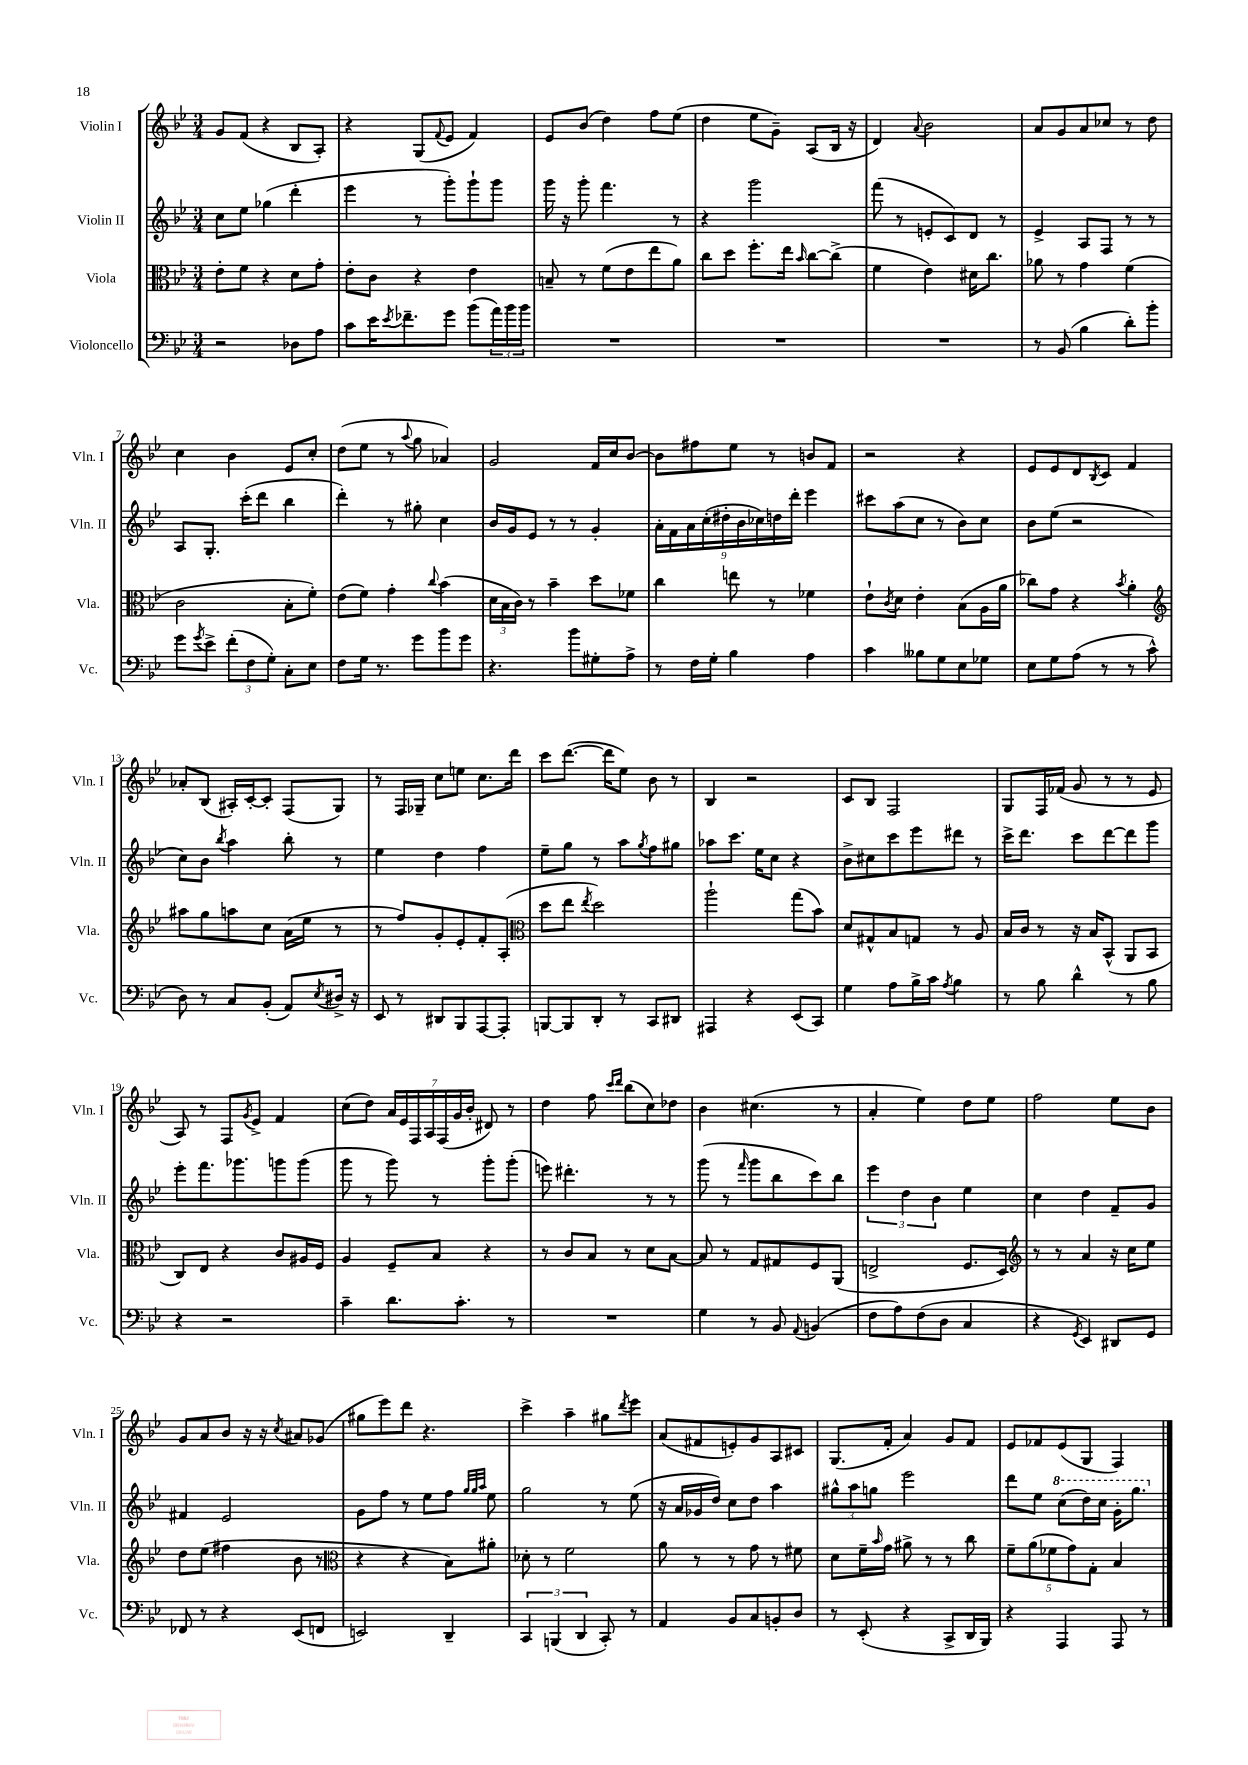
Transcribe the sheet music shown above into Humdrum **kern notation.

**kern	**kern	**kern	**kern
*staff4	*staff3	*staff2	*staff1
*clefF4	*clefC3	*clefG2	*clefG2
*k[b-e-]	*k[b-e-]	*k[b-e-]	*k[b-e-]
*M3/4	*M3/4	*M3/4	*M3/4
2r	8e-'	8cc	8g
.	8f	8ee-	(8f
.	4r	(4gg-	4r
8D-	8d	4ddd'	8B-
8A	8g'	.	8A')
=	=	=	=
8c	8e-'	4eee-	4r
16e-	8c	.	.
8qe-	.	.	.
8.f-~	.	.	.
.	4r	8r	(8G
.	.	.	8qqf
8g	.	8ggg')	8e-
(8b-	4e-	8ggg`	4f)
24a)	.	8ggg	.
24b-	.	.	.
24b-	.	.	.
=	=	=	=
2.r	8B~	16ggg	8e-
.	.	16r	.
.	8r	8ggg'	(8b-
.	(8f	4.fff	4dd)
.	8e-	.	.
.	8ee-	.	8ff
.	8a)	8r	(8ee-
=	=	=	=
2.r	8cc	4r	4dd
.	8dd	.	.
.	8.ff'	2ggg	8ee-
.	.	.	8g~)
.	16ee-	.	.
.	16qqb-	.	.
.	[8cc	.	(8A
.	(8cc^]	.	16B-
.	.	.	16r
=	=	=	=
2.r	4f	(8fff	4d)
.	.	8r	.
.	.	.	8qqa
.	4e-)	8e'	2b-
.	.	8c)	.
.	16d#	8d	.
.	8.cc	.	.
.	.	8r	.
=	=	=	=
8r	8a-	4e-^	8a
(8BB-	8r	.	8g
4B-	4g	8A	8a
.	.	8F	8cc-
8d')	(4f	8r	8r
8b-'	.	8r	8dd
=	=	=	=
8g	2c	8A	4cc
8qg	.	.	.
8e-^	.	8.G'	.
(12f'	.	.	4b-
.	.	(16ccc'	.
12F	.	.	.
.	.	8ddd	.
12G')	.	.	.
8C'	8B-'	4bb-	8e-
8E-	8f')	.	8cc'
=	=	=	=
8F	(8e-	4ddd')	(8dd
16G	8f)	.	8ee-
8.r	.	.	.
.	4g'	8r	8r
.	.	.	8qqaa
8g	.	8gg#'	8gg
.	8qqcc	.	.
8b-	(4b-	4cc	4a-)
8g	.	.	.
=	=	=	=
4.r	24d	16b-	2g
.	24B-	.	.
.	.	16g	.
.	24c)	.	.
.	8r	8e-	.
.	4b-~	8r	.
8b-	.	8r	.
8G#'	8dd	4g'	16f
.	.	.	16cc
8A^	8f-	.	[8b-
=	=	=	=
8r	4cc	18a'	8b-]
.	.	18f	.
.	.	18a	.
16F	.	.	8ff#
.	.	(18cc'	.
16G'	.	.	.
.	.	18dd#'	.
4B-	8ee	.	8ee-
.	.	18b-	.
.	.	18cc-)	.
.	8r	.	8r
.	.	18dd	.
.	.	18ddd'	.
4A	4f-	4eee-	8b
.	.	.	8f
=	=	=	=
4c	8e-`	8ccc#	2r
.	8qc	.	.
.	8d	(8aa	.
8B--	4e-'	8cc	.
8G	.	8r	.
8E-	(8B-	8b-)	4r
8G-	16A	8cc	.
.	16a	.	.
=	=	=	=
8E-	8cc-)	8b-	8e-
8G	8g	(8ee-	8e-
(8A	4r	2r	8d
.	.	.	8qB-
8r	.	.	8c
.	8qb-	.	.
8r	4a'	.	4f
8c^^	.	.	.
=	=	=	=
*	*clefG2	*	*
8D)	8aa#	8cc)	8a-'
8r	8gg	8b-	(8B-
.	.	8qbb-	.
8C	8aa	4aa	16A#')
.	.	.	[16c'
(8BB-'	8cc	.	8c']
8AA)	(16a	8bb-'	(8F
.	16ee-	.	.
8qE-	.	.	.
16D#^	8r	8r	8G)
16r	.	.	.
=	=	=	=
8EE-	8r	4ee-	8r
8r	8ff)	.	16F
.	.	.	16G-~
8DD#	8g'	4dd	8cc
8BBB-	8e-'	.	8ee
[8AAA	8f'	4ff	8.cc
8AAA']	(8A'	.	.
.	.	.	16ddd
=	=	=	=
*	*clefC3	*	*
[8BBB	8dd	8ee-~	8ccc
8BBB]	8ee-	8gg	([8.ddd
.	8qee-	.	.
8DD'	2dd)	8r	.
.	.	.	16ddd]
8r	.	8aa	8ee-)
.	.	8qgg	.
8CC	.	8ff	8b-
8DD#	.	8gg#	8r
=	=	=	=
4AAA#	2aa`	8aa-	4B-
.	.	8.ccc	.
4r	.	.	2r
.	.	16ee-	.
.	.	8cc	.
(8EE-	(8gg	4r	.
8CC)	8b-)	.	.
=	=	=	=
4G	8d	8b-^	8c
.	8G#^^	8cc#	8B-
8A	8B-	8ccc	2F
16B-^	8G	8eee-	.
16c	.	.	.
8qA	.	.	.
4B-	8r	8ddd#	.
.	8A	8r	.
=	=	=	=
8r	16B-	16ccc^	8G
.	16c	8.ddd	.
8B-	8r	.	16F
.	.	.	(16f-
4d^^	16r	8ccc	8g
.	16B-	.	.
.	(8BB-^^	[8ddd	8r
8r	8AA	8ddd]	8r
8B-	8BB-	8ggg	8e-
=	=	=	=
4r	8C)	8eee-'	8A)
.	8E-	8.fff	8r
2r	4r	.	8F
.	.	8.ggg-	.
.	.	.	8qg
.	.	.	8e-^
.	8c	8ggg	4f
.	16A#	(8ggg	.
.	16F	.	.
=	=	=	=
4c~	4A	8ggg	(8cc
.	.	8r	8dd)
8.d	8F~	8ggg)	28a
.	.	.	28e-
.	.	.	28F
.	.	.	28A
.	8B-	8r	.
.	.	.	(28F
.	.	.	28g
8.c'	.	.	.
.	.	.	28b-'
.	4r	8ggg'	8d#)
8r	.	(8ggg'	8r
=	=	=	=
2.r	8r	8eee)	4dd
.	8c	4.ddd#'	.
.	8B-	.	8ff
.	.	.	16qqccc
.	.	.	16qqddd
.	8r	.	(8bb-
.	8d	8r	8cc)
.	[8B-	8r	8dd-
=	=	=	=
4G	8B-]	(8ggg	4b-
.	8r	8r	.
.	.	16qqfff	.
8r	8G	8ggg	(4.cc#
8BB-	8G#	8bb-	.
8qqAA	.	.	.
(4BB	8F	8ccc)	.
.	(8AA	8bb-	8r
=	=	=	=
8F	2E^	6eee-	4a'
8A)	.	.	.
.	.	6dd	.
(8F	.	.	4ee-)
.	.	6b-	.
8D	.	.	.
4C	8.F	4ee-	8dd
.	.	.	8ee-
.	16D)	.	.
=	=	=	=
*	*clefG2	*	*
4r	8r	4cc	2ff
.	8r	.	.
8qGG	.	.	.
4EE-)	4a	4dd	.
8DD#	16r	8f~	8ee-
.	16cc	.	.
8GG	8ee-	8g	8b-
=	=	=	=
8FF-	8dd	4f#	8g
8r	(8ee-	.	8a
4r	4ff#	2e-	8b-
.	.	.	16r
.	.	.	16r
.	.	.	8qcc
(8EE-	8b-	.	8a#
8FF	8r	.	(8g-
=	=	=	=
*	*clefC3	*	*
2EE)	4r	8g	8gg#
.	.	8ff	8eee-)
.	4r	8r	8ddd
.	.	8ee-	4.r
4DD~	8B-)	8ff	.
.	.	32qqgg	.
.	.	32qqgg	.
.	.	32qqaa	.
.	8a#'	8ee-	.
=	=	=	=
6CC	8d-'	2gg	4ccc^
.	8r	.	.
(6BBB	.	.	.
.	2f	.	4aa~
6DD	.	.	.
8CC')	.	8r	8gg#
.	.	.	8qddd
8r	.	(8ee-	8eee-
=	=	=	=
4AA	8a	16r	(8a
.	.	16a	.
.	8r	16g-	8f#
.	.	16dd)	.
8BB-	8r	8cc	8e')
8C	8g	8dd	8g
8BB'	8r	4aa	8A
8D	8f#	.	8c#
=	=	=	=
8r	8d	12gg#^^	(8.G
.	.	12aa	.
(8EE-'	16f~	.	.
.	.	12gg	.
.	16qqb-	.	.
.	16g	.	16f'
4r	8a#^	2eee-	4a)
.	8r	.	.
8CC^	8r	.	8g
16DD	8cc	.	8f
16BBB-)	.	.	.
=	=	=	=
4r	10f~	8ddd	8e-
.	(10a	.	.
.	.	8ee-	8f-
.	10f-	.	.
4AAA	.	(8ccc	(8e-
.	10g)	.	.
.	.	16ddd)	8G
.	10G'	.	.
.	.	16ccc	.
8AAA	4B-	16gg'	4F)
.	.	8.ggg	.
8r	.	.	.
==	==	==	==
*-	*-	*-	*-
